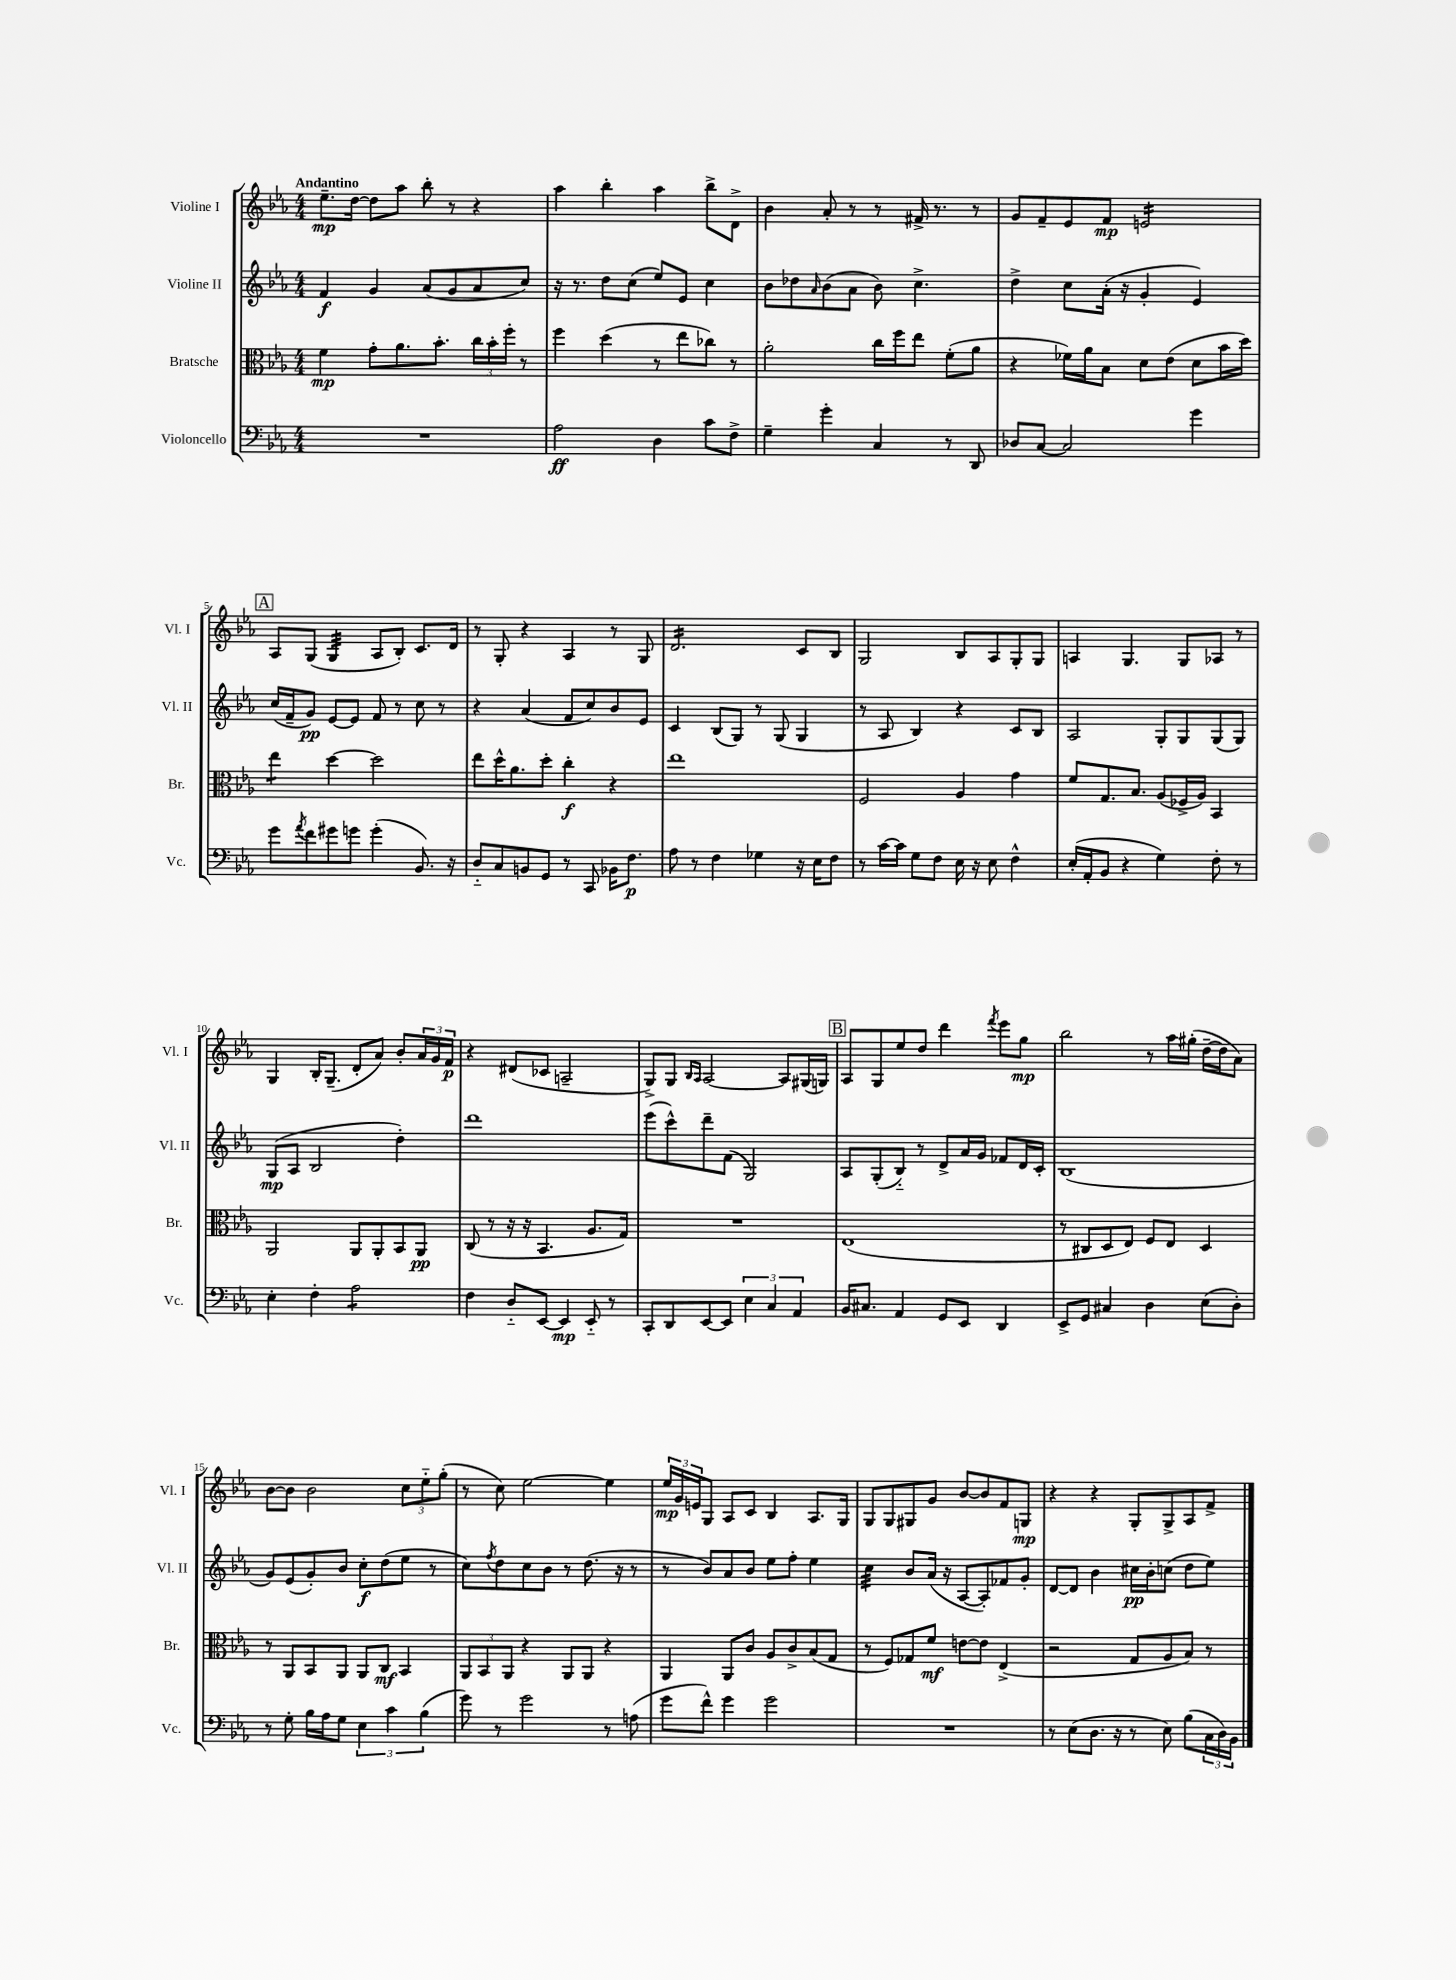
<<
\new StaffGroup <<
\new Staff = "s0" \with { instrumentName = "Violine I" shortInstrumentName = "Vl. I" } {
    \clef treble \key ees \major \numericTimeSignature \time 4/4 \tempo "Andantino"
    ees''8.--\mp d''16~ d''8 aes''8 bes''8-. r8 r4 |
    aes''4 bes''4-. aes''4 bes''8-> d'8-> |
    bes'4 aes'8-. r8 r8 fis'16-> r8. r8 |
    g'8 f'8-- ees'8 f'8\mp e'2:16 |
    \mark \markup { \box "A" } aes8 g8( g4:32 aes8 bes8-.) c'8. d'16 |
    r8 g8-. r4 aes4 r8 g8 |
    d'2.:16 c'8 bes8 |
    g2 bes8 aes8 g8-. g8 |
    a4 g4. g8 aes8 r8 |
    g4 bes16-. g8.--( d'8-. aes'8) bes'8-. \tuplet 3/2 { aes'16 g'16 f'16\p } |
    r4 dis'8( ces'8 a2-- |
    g8->) g8 \grace { bes16 aes16 } aes2~ aes8 gis16( g16) |
    \mark \markup { \box "B" } aes8 g8 ees''8 d''8 d'''4 \acciaccatura { f'''8 } ees'''8 g''8\mp |
    bes''2 r8 aes''16 gis''16-.( d''16~-- d''16 aes'8) |
    bes'8~ bes'8 bes'2 \tuplet 3/2 { c''8 ees''8-_ g''8-.( } |
    r8 c''8) ees''2~ ees''4 |
    \tuplet 3/2 { ees''16\mp g'16 e'16 } g8 aes8 c'8 bes4 aes8. g16 |
    g8 g8 gis8 g'8 bes'8~ bes'8 f'8 g8\mp |
    r4 r4 g8-. g8-> aes8 f'8-> \bar "|." |
}
\new Staff = "s1" \with { instrumentName = "Violine II" shortInstrumentName = "Vl. II" } {
    \clef treble \key ees \major \numericTimeSignature \time 4/4
    f'4\f g'4 aes'8( g'8 aes'8 c''8) |
    r16 r8. d''8 c''8( ees''8) ees'8 c''4 |
    bes'8 des''8 \grace { aes'16 } bes'8( aes'8 bes'8) c''4.-> |
    d''4-> c''8 aes'16-.( r16 g'4-. ees'4) |
    \mark \markup { \box "A" } c''16( f'16-- g'8\pp) ees'8~ ees'8 f'8 r8 c''8 r8 |
    r4 aes'4( f'8 c''8) bes'8 ees'8 |
    c'4 bes8( g8) r8 g8( g4 |
    r8 aes8 bes4) r4 c'8 bes8 |
    aes2 g8-. g8 g8( g8) |
    g8\mp( aes8 bes2 d''4-.) |
    d'''1 |
    ees'''8( c'''8-^) d'''8-- f'8( g2) |
    \mark \markup { \box "B" } aes8 g8-.( bes8-_) r8 d'8-> aes'16 g'16 fes'8 d'16 c'16-. |
    bes1( |
    g'8) ees'8( g'8-.) bes'8 c''8-.\f d''8( ees''8 r8 |
    c''8) \acciaccatura { f''8 } d''8 c''8 bes'8 r8 d''8.( r16 r8 |
    r8 bes'8) aes'8 bes'8 ees''8 f''8-. ees''4 |
    c''4:32 bes'8 aes'16( r16 aes8~ aes8-.) fes'8 g'8-. |
    d'8~ d'8 bes'4 cis''16\pp bes'16-. c''8( d''8 ees''8) \bar "|." |
}
\new Staff = "s2" \with { instrumentName = "Bratsche" shortInstrumentName = "Br." } {
    \clef alto \key ees \major \numericTimeSignature \time 4/4
    f'4\mp g'8-. aes'8. bes'8.-. \tuplet 3/2 { c''16 bes'16-. f''16-. } r8 |
    f''4 d''4( r8 ees''8 ces''8) r8 |
    aes'2-. c''16 f''16 ees''8 f'8-.( aes'8 |
    r4 fes'16) aes'16 bes8 d'8 ees'8( d'8 bes'16 d''16) |
    \mark \markup { \box "A" } ees''4:8 d''4~ d''2 |
    ees''8 d''16-^ aes'8. d''8-. c''4-.\f r4 |
    ees''1 |
    f2 aes4 g'4 |
    f'8 g8. bes8. aes8( fes16-> aes16) bes,4 |
    aes,2 aes,8 aes,8-. bes,8 aes,8\pp |
    c8( r8 r16 r16 bes,4. aes8. g16) |
    R1 |
    \mark \markup { \box "B" } ees1( |
    r8 cis8 d8 ees8) f8 ees8 d4 |
    r8 aes,8 bes,8 aes,8 aes,8 c8\mf bes,4 |
    \tuplet 3/2 { aes,8 bes,8 aes,8 } r4 aes,8 aes,8 r4 |
    aes,4 aes,8 c'8 aes8 c'8-> bes8( g8 |
    r8 f8) ges8 f'8\mf e'8~ e'8 ees4->( |
    r2 g8 aes8 bes8) r8 \bar "|." |
}
\new Staff = "s3" \with { instrumentName = "Violoncello" shortInstrumentName = "Vc." } {
    \clef bass \key ees \major \numericTimeSignature \time 4/4
    R1 |
    aes2\ff d4 c'8 f8-> |
    g4-- g'4-. c4 r8 d,8 |
    des8 c8~ c2 g'4 |
    \mark \markup { \box "A" } g'8 \acciaccatura { aes'8 } f'8 gis'8 g'8 g'4-.( bes,8.) r16 |
    d8-_ c8 b,8 g,8 r8 c,8 bes,16 f8.\p |
    aes8 r8 f4 ges4 r16 ees16 f8 |
    r8 c'16~ c'16 g8 f8 ees16 r16 ees8 f4-^ |
    ees16-.( aes,16-. bes,8 r4 g4) f8-. r8 |
    ees4-. f4-. aes2:8 |
    f4 d8-_ ees,8~ ees,4\mp ees,8-_ r8 |
    c,8-. d,8 ees,8~ ees,8 \tuplet 3/2 { ees4 c4 aes,4 } |
    \mark \markup { \box "B" } bes,16 cis8. aes,4 g,8 ees,8 d,4 |
    ees,8-> g,8 cis4 d4 ees8( d8-.) |
    r8 g8-. bes16 aes16 g8 \tuplet 3/2 { ees4 c'4 bes4( } |
    g'8) r8 g'2 r8 a8( |
    g'8 f'8-^) g'4 g'2 |
    R1 |
    r8 ees8( d8. r16 r8 ees8) bes8( \tuplet 3/2 { c16 d16) bes,16 } \bar "|." |
}
>>
>>
